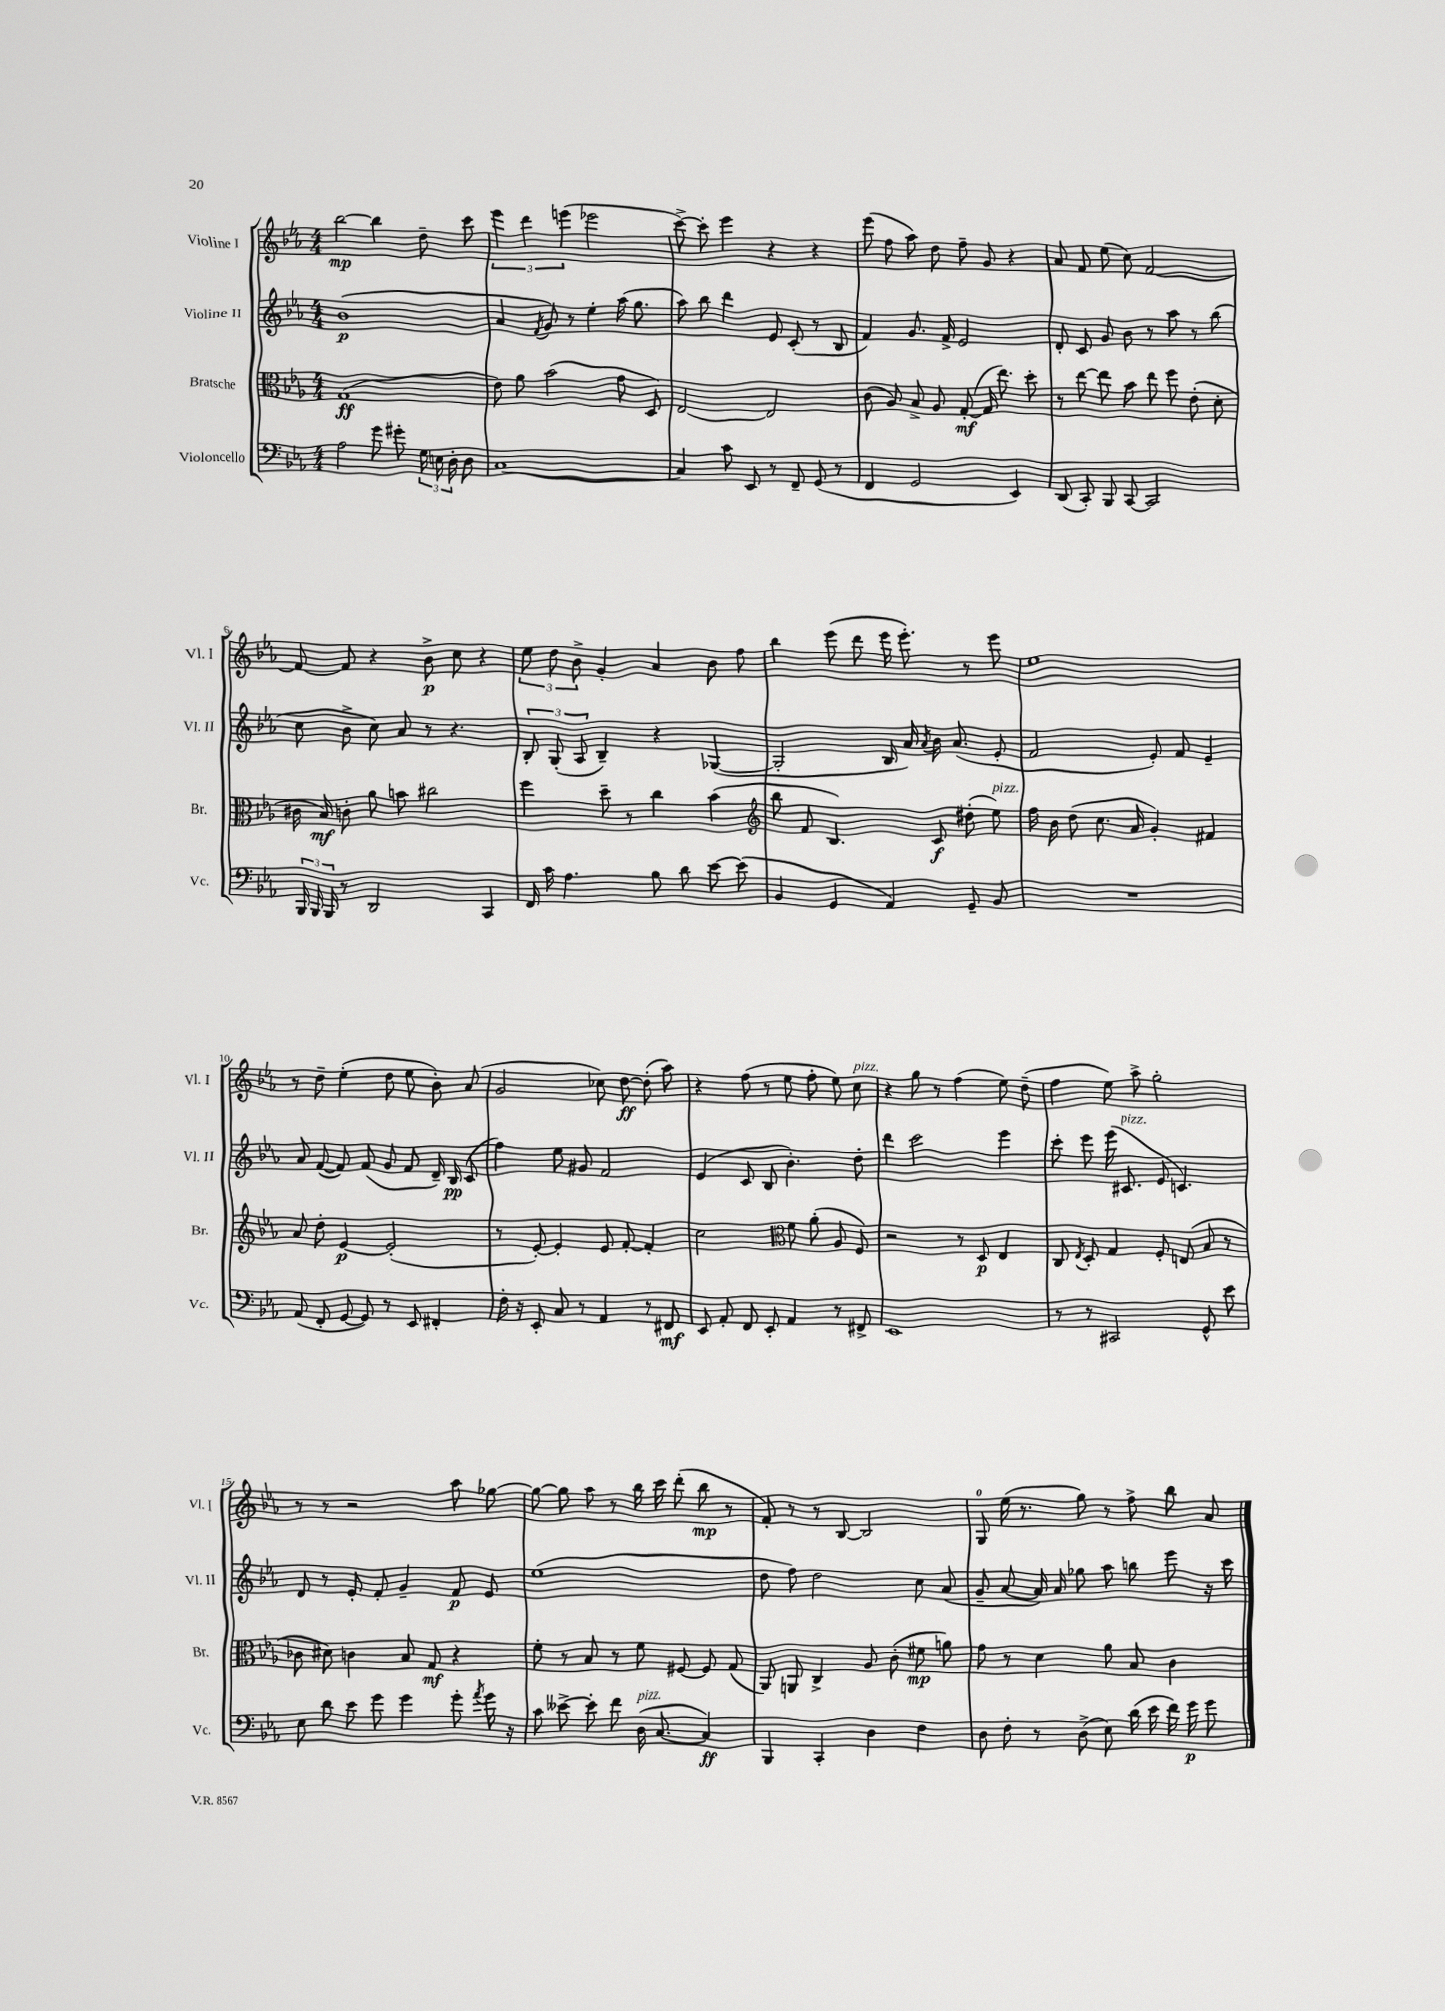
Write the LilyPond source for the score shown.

<<
\new StaffGroup <<
\new Staff = "s0" \with { instrumentName = "Violine I" shortInstrumentName = "Vl. I" } {
    \clef treble \key ees \major \numericTimeSignature \time 4/4
    \autoBeamOff bes''2~\mp bes''4 d''8-- c'''8 |
    \tuplet 3/2 { ees'''4 d'''4 e'''4( } ees'''2 |
    c'''8~->) c'''8-. ees'''4 r4 r4 |
    ees'''8( f''8 aes''8) d''8 f''8-- g'8 r4 |
    aes'8 f'8 ees''8( c''8) f'2~ |
    f'8~ f'8 r4 bes'8->\p c''8 r4 |
    \tuplet 3/2 { ees''8 d''8 bes'8-> } g'4-. aes'4 bes'8 f''8 |
    bes''4 ees'''8( d'''8 ees'''16 ees'''8.-.) r8 ees'''8 |
    ees''1 |
    r8 d''8-- ees''4-.( d''8 ees''8 bes'8-.) aes'8( |
    g'2 ces''8) d''8~\ff d''8-.( aes''8) |
    r4 f''8( r8 ees''8 f''8-. ees''8) c''8^\markup { \italic "pizz." } |
    r4 g''8 r8 f''4( ees''8) d''8--( |
    f''4 ees''8) aes''8-> g''2-. |
    r8 r8 r2 aes''8 ges''8~ |
    ges''8~ ges''8 aes''8 r8 bes''16 c'''16 d'''8-.( bes''8\mp r8 |
    f'8-.) r8 r8 bes8~ bes2 |
    g8-0 ees''16( r8. g''8) r8 f''8-> bes''8 aes'8 \bar "|." |
}
\new Staff = "s1" \with { instrumentName = "Violine II" shortInstrumentName = "Vl. II" } {
    \clef treble \key ees \major \numericTimeSignature \time 4/4
    \autoBeamOff bes'1\p( |
    aes'4 \acciaccatura { f'8 } g'8) r8 ees''4-. aes''16( g''8. |
    aes''8) bes''8 d'''4 ees'8 c'8-.( r8 bes8 |
    f'4) g'8. f'16-> ees'2 |
    d'8-. c'8 g'8 bes'8 r8 aes''8 r8 bes''8( |
    c''8 bes'8-> c''8) aes'8 r8 r4. |
    \tuplet 3/2 { bes8-. g8-.( aes8 } bes4--) r4 ges4~( |
    ges2-. bes16 aes'16) \acciaccatura { aes'8 } bes'16 aes'8.( ees'8-. |
    f'2 ees'8-.) f'8 ees'4-- |
    aes'8 f'8~( f'8) f'8( g'8 f'8 d'16--) bes16\pp c'8( |
    f''4) ees''8 gis'8 f'2 |
    ees'4( c'8 bes8 bes'4.-.) d''8-. |
    d'''4 c'''2 ees'''4 |
    c'''8-. ees'''8 ees'''16( cis'8.^\markup { \italic "pizz." } ees'8 c'4.) |
    d'8 r8 ees'8-. f'8-. g'4-- f'8\p ees'8 |
    ees''1( |
    d''8 f''8) d''2 c''8 aes'8( |
    g'8-- aes'8~ aes'16) aes'16 ges''8 aes''8 b''8 ees'''8 r16 c'''16 \bar "|." |
}
\new Staff = "s2" \with { instrumentName = "Bratsche" shortInstrumentName = "Br." } {
    \clef alto \key ees \major \numericTimeSignature \time 4/4
    \autoBeamOff g1\ff( |
    ees'8) aes'8 bes'2( g'8 d8) |
    ees2~ ees2 |
    c'8( aes8) bes8-> aes8 g8~-.\mf( g16 ees''8.) d''8-. |
    r8 ees''8~ ees''8 bes'8 ees''8 f''8 ees'8-.( d'8-. |
    cis'16 bes16\mf) c'8-. aes'8 b'8 cis''2 |
    f''4 d''8-- r8 c''4 bes'4( |
    \clef treble bes''8 f'8 bes4.) c'8\f dis''8-.( ees''8^\markup { \italic "pizz." }) |
    f''16 bes'16 d''8( c''8. aes'16 g'4-.) fis'4 |
    aes'8 d''8-. ees'4~\p ees'2-.( |
    r8 ees'8~-.) ees'4-. ees'8 f'8~-. f'4-. |
    c''2 \clef alto f'8 aes'8-.( aes8 f8) |
    r2 r8 d8\p ees4 |
    c8 \acciaccatura { ees8 } d8-. g4 f8-. e8( bes8 r8 |
    ces'8 dis'8) c'4 bes8 g8\mf r4 |
    f'8-. r8 bes8 r8 f'8 fis8~ fis8 g8( |
    aes,8) a,8 c4-> aes8 c'8-.( fis'8\mp a'8) |
    g'8 r8 d'4 aes'8 bes8 c'4 \bar "|." |
}
\new Staff = "s3" \with { instrumentName = "Violoncello" shortInstrumentName = "Vc." } {
    \clef bass \key ees \major \numericTimeSignature \time 4/4
    \autoBeamOff aes2 g'8 gis'8-. \tuplet 3/2 { g16 e16 d16-. } d8 |
    c1~ |
    c4 c'8 ees,8 r8 f,8-- g,8( r8 |
    f,4 g,2 ees,4) |
    d,8( c,8-.) bes,,8 c,8~ c,2 |
    \tuplet 3/2 { bes,,16 bes,,16 bes,,16 } r8 d,2 c,4 |
    f,16 c'16 aes4. bes8 d'8 ees'8~ ees'8( |
    bes,4 g,4 aes,4) g,8-- bes,8 |
    R1 |
    aes,8( f,8-. g,8~ g,8) r8 ees,8 fis,4-. |
    f16-. r16 ees,8-. c8 r8 aes,4 r8 fis,8\mf |
    ees,8 aes,8-. f,8 ees,8-. aes,4 r8 fis,8-> |
    ees,1 |
    r8 r8 cis,2 g,8-^ ees'8 |
    ees8 d'8 ees'8 g'8 g'4 g'8-. \acciaccatura { aes'8 } g'16 r16 |
    c'8 eeses'8~-> eeses'8-. f'8 d16^\markup { \italic "pizz." }( c8.~ c4\ff) |
    bes,,4 c,4-. d4 f4 |
    d8 f8-. r8 d8->( ees8) d'16( ees'16 f'16) g'16\p g'8 \bar "|." |
}
>>
>>
